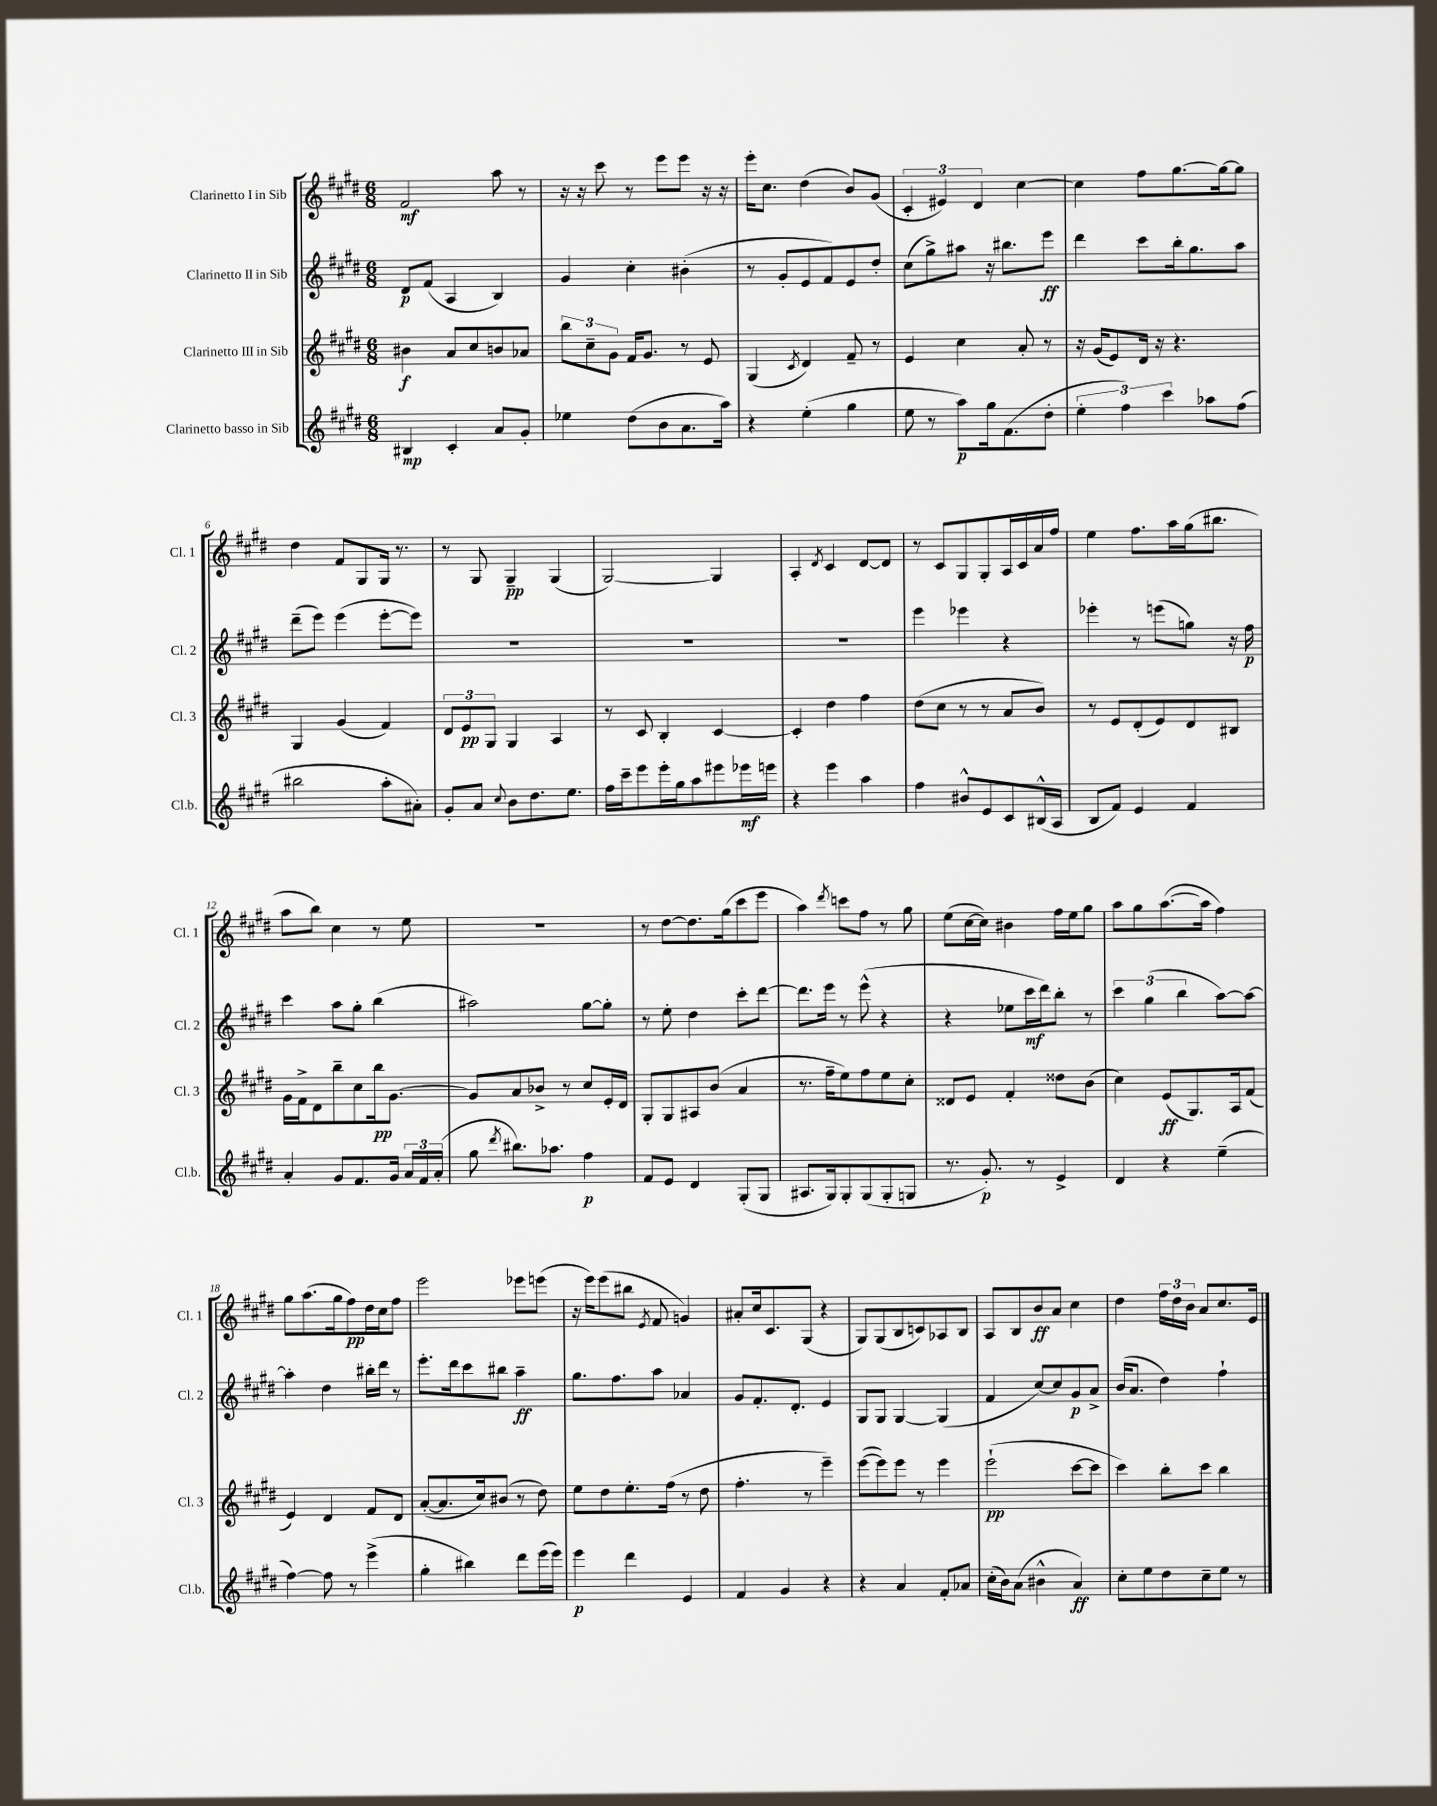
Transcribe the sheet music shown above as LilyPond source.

<<
\new StaffGroup <<
\new Staff = "s0" \with { instrumentName = "Clarinetto I in Sib" shortInstrumentName = "Cl. 1" } {
    \clef treble \key e \major \numericTimeSignature \time 6/8
    \autoBeamOff fis'2\mf a''8 r8 |
    r16 r16 cis'''8 r8 e'''8[ e'''8] r16 r16 |
    e'''16[-. cis''8.] dis''4( b'8[) gis'8]( |
    \tuplet 3/2 { cis'4-. eis'4) dis'4 } cis''4~ |
    cis''4 fis''8[ gis''8.~ gis''16~ gis''8] |
    dis''4 fis'8[ gis8 gis16] r8. |
    r8 gis8 gis4--\pp gis4( |
    gis2~) gis4 |
    a4-. \acciaccatura { dis'8 } cis'4 dis'8[~ dis'8] |
    r8 cis'8[ gis8 gis8-. a16 cis'16 a'16 fis''16] |
    e''4 fis''8.[ a''16 gis''16( bis''8.] |
    a''8[ b''8]) cis''4 r8 e''8 |
    R2. |
    r8 dis''8[~ dis''8. gis''16( cis'''8 e'''8] |
    a''4) \acciaccatura { dis'''8 } c'''8[ fis''8] r8 gis''8 |
    e''8[( cis''16~ cis''16]) bis'4 fis''16[ e''16 gis''8] |
    a''8[ gis''8 a''8.~( a''16] fis''4) |
    gis''8[ a''8.( gis''16 fis''8\pp) dis''16 cis''16 fis''8] |
    e'''2 ees'''8[ e'''8]( |
    r16 e'''16[) e'''8( bis''8] \acciaccatura { e'8 } fis'8 g'4) |
    ais'8[-. cis''16 cis'8. gis8]( r4 |
    gis8[) gis8( b8 c'8) aes8 b8] |
    a8[ b8 b'8\ff a'8] cis''4 |
    dis''4 \tuplet 3/2 { fis''16[ dis''16 b'16] } a'8[ cis''8. e'16] \bar "|." |
}
\new Staff = "s1" \with { instrumentName = "Clarinetto II in Sib" shortInstrumentName = "Cl. 2" } {
    \clef treble \key e \major \numericTimeSignature \time 6/8
    \autoBeamOff dis'8[\p fis'8]( a4 b4) |
    gis'4 cis''4-. bis'4-.( |
    r8 gis'8[-. e'8 fis'8) e'8 dis''8]-. |
    cis''8[( gis''8->) ais''8] r16 bis''8.[ e'''8]\ff |
    dis'''4 cis'''8[ b''16-. gis''8. a''8] |
    dis'''8[--( e'''8]) e'''4( e'''8[~-. e'''8]) |
    R2. |
    R2. |
    R2. |
    e'''4 ees'''4 r4 |
    ees'''4-. r8 e'''8[( g''8]) r16 fis''16\p |
    cis'''4 a''8[ gis''8]-. b''4( |
    ais''2) gis''8[~ gis''8]-. |
    r8 e''8-. dis''4 cis'''8[-. dis'''8]~ |
    dis'''8.[ e'''16] r8 e'''8-^( r4 |
    r4 ees''8[ cis'''16\mf dis'''16) b''8]-. r8 |
    \tuplet 3/2 { cis'''4 gis''4( b''4 } a''8[~) a''8]~ |
    a''4-. dis''4 bis''16[-. dis'''16] r8 |
    e'''8.[-. dis'''16 cis'''8 bis''8] a''4--\ff |
    gis''8.[ fis''8. a''8] aes'4 |
    gis'8[ fis'8.-. dis'8.]-. e'4 |
    gis8[ gis8] gis4~ gis4( |
    fis'4 cis''8[~) cis''8 gis'8\p a'8]-> |
    b'16[( a'8.] dis''4) fis''4-! \bar "|." |
}
\new Staff = "s2" \with { instrumentName = "Clarinetto III in Sib" shortInstrumentName = "Cl. 3" } {
    \clef treble \key e \major \numericTimeSignature \time 6/8
    \autoBeamOff bis'4\f a'8[ cis''8 b'8 aes'8] |
    \tuplet 3/2 { b''8[ cis''8-- gis'8] } fis'16[ gis'8.] r8 e'8 |
    gis4( \acciaccatura { cis'8 } dis'4) fis'8-- r8 |
    e'4 cis''4 a'8-. r8 |
    r16 gis'16[( e'8) dis'16] r16 r4. |
    gis4 gis'4( fis'4) |
    \tuplet 3/2 { dis'8[ e'8\pp gis8] } gis4 a4 |
    r8 cis'8 b4-. cis'4~ |
    cis'4-. dis''4 fis''4 |
    dis''8[( cis''8] r8 r8 a'8[ b'8]) |
    r8 e'8[ dis'8-.( e'8) dis'8 bis8] |
    gis'16[ fis'16-> dis'8 b''8-- cis''8 b''16\pp gis'8.]~ |
    gis'8[ a'8 bes'8]-> r8 cis''8[ e'16-. dis'16] |
    gis8[-. gis8 ais8 b'8]( a'4 |
    r8. fis''16[-- e''8) fis''8 e''8 cis''8]-. |
    disis'8[ e'8] fis'4-. disis''8[ b'8]( |
    cis''4) e'8[\ff( gis8.) a16 fis'8]( |
    e'4) dis'4 fis'8[ dis'8] |
    a'8[~-.( a'8. cis''16) bis'8]( r8 dis''8) |
    e''8[ dis''8 e''8.-. fis''16]( r8 dis''8 |
    fis''4.-. r8 e'''4--) |
    e'''8[~( e'''8) e'''8] r8 e'''4 |
    e'''2-!\pp( cis'''8[~ cis'''8] |
    cis'''4) b''8[-. cis'''8] b''4 \bar "|." |
}
\new Staff = "s3" \with { instrumentName = "Clarinetto basso in Sib" shortInstrumentName = "Cl.b." } {
    \clef treble \key e \major \numericTimeSignature \time 6/8
    \autoBeamOff bis4\mp cis'4-. a'8[ gis'8]-. |
    ees''4 dis''8[( b'8 a'8. a''16]) |
    r4 e''4-.( gis''4 |
    e''8 r8 a''8[\p) gis''16 fis'8.( dis''8]-. |
    \tuplet 3/2 { e''4-. fis''4) cis'''4 } aes''8[ fis''8]( |
    bis''2 a''8[-. ais'8]-.) |
    gis'8[-. a'8] \appoggiatura { cis''8 } b'8[ dis''8. e''8.] |
    fis''16[ cis'''16-- e'''8 e'''16-. gis''16 a''8 eis'''8 ees'''16\mf e'''16] |
    r4 e'''4 a''4 |
    fis''4 bis'8[-^ e'8 cis'8 bis16-^( a16] |
    b8[ fis'8]) e'4 fis'4 |
    a'4-. gis'8[ fis'8. gis'16] \tuplet 3/2 { a'16[ fis'16 a'16]-.( } |
    gis''8 \acciaccatura { dis'''8 } bis''8.[) aes''8.] fis''4\p |
    fis'8[ e'8] dis'4 gis8[-.( gis8] |
    ais8.[ gis16) gis8-. gis8( gis8-. g8] |
    r8. gis'8.-.\p) r8 e'4-> |
    dis'4 r4 e''4--( |
    fis''4~) fis''8 r8 e'''4->( |
    gis''4-. bis''4) dis'''8[ e'''16( e'''16]) |
    e'''4\p dis'''4 e'4 |
    fis'4 gis'4 r4 |
    r4 a'4 fis'8[-. aes'8] |
    cis''16[-.( b'16) a'8]( bis'4-^ a'4\ff) |
    cis''8[-. e''8 dis''8 cis''8-- e''8] r8 \bar "|." |
}
>>
>>
